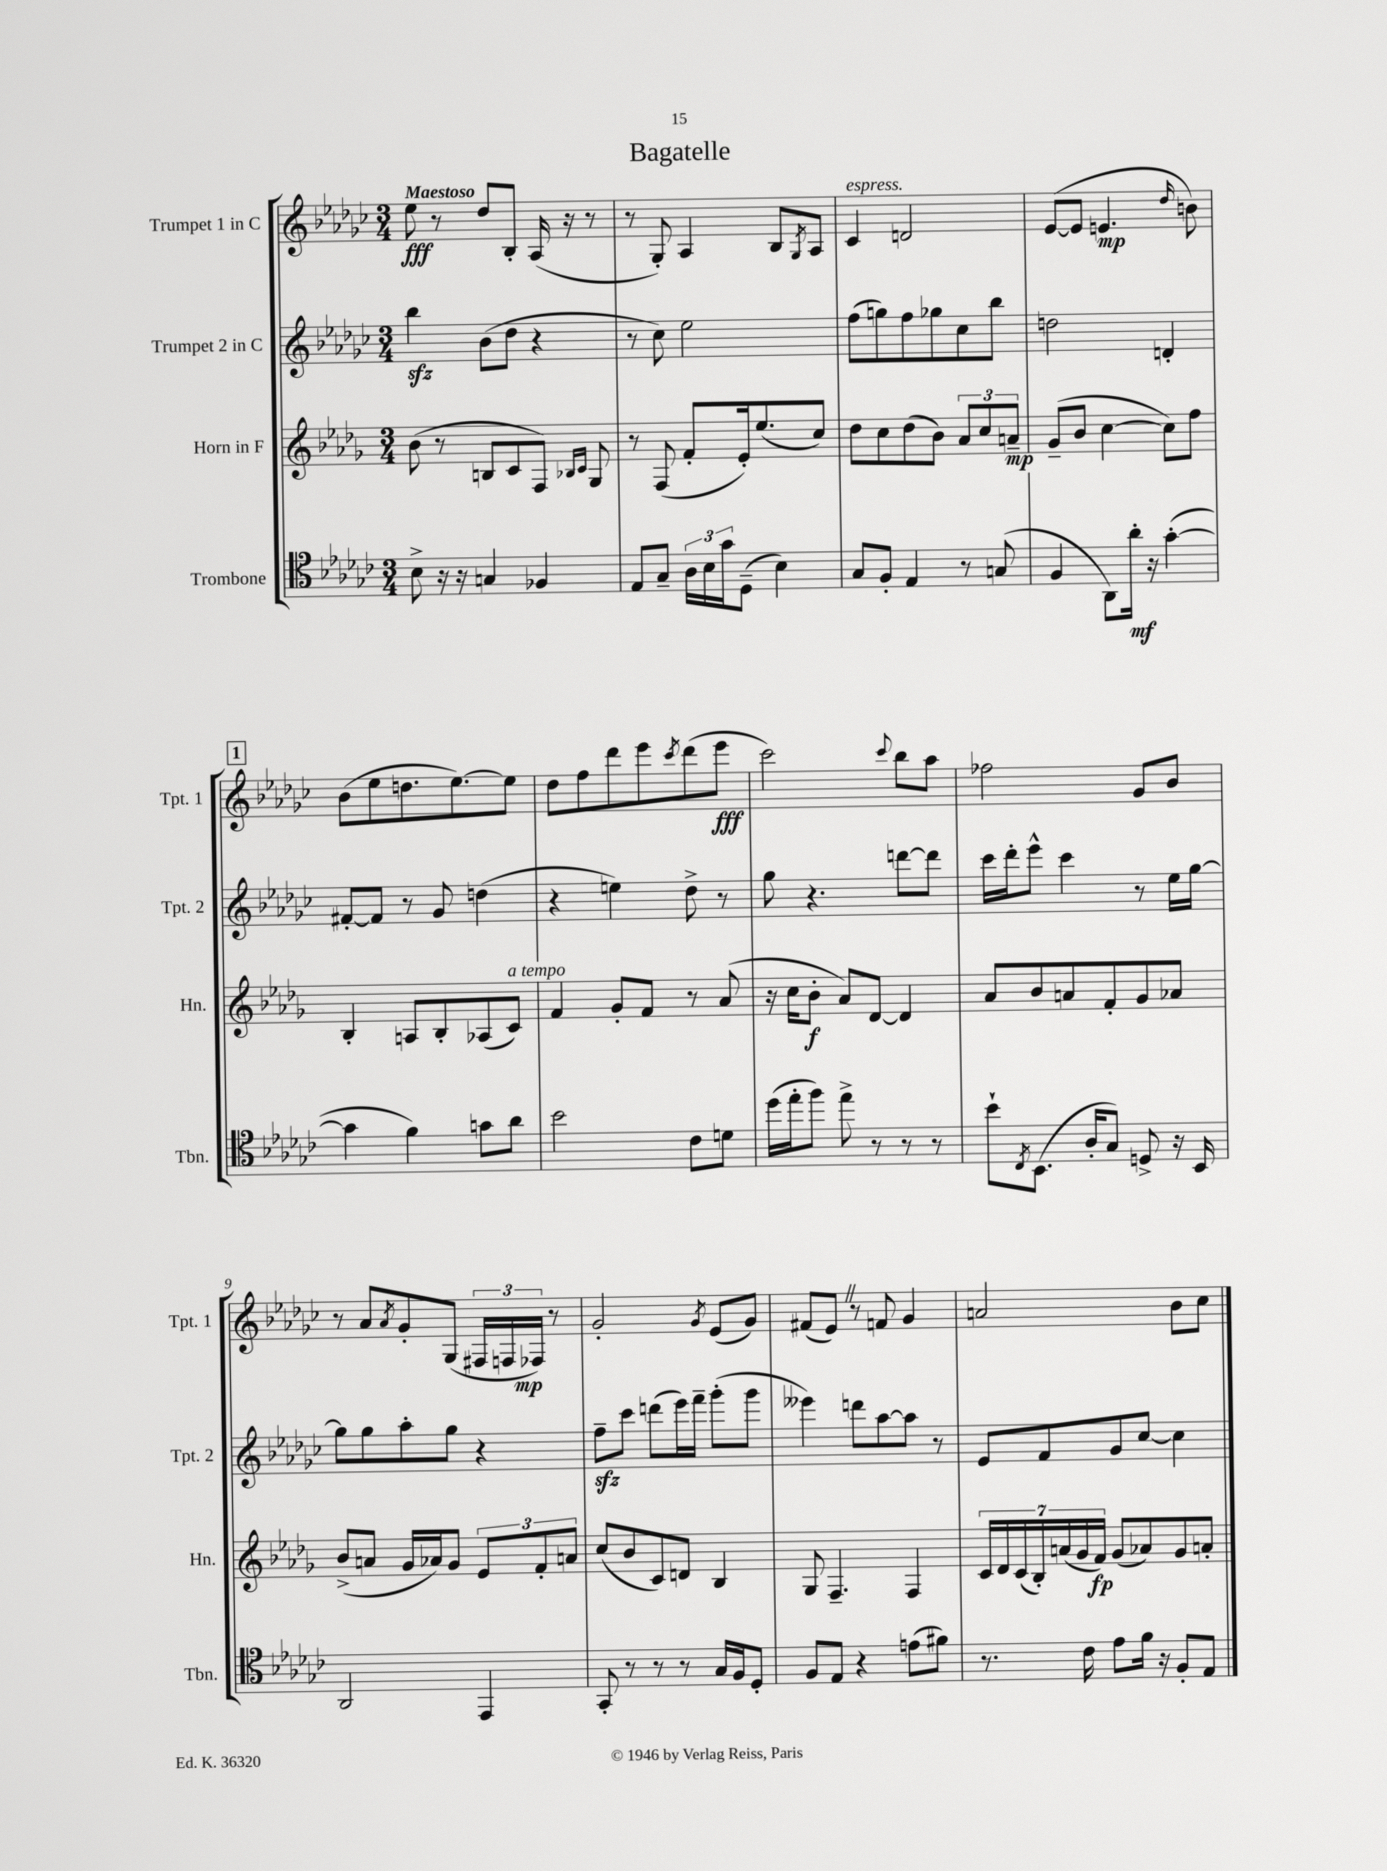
\header { title = "Bagatelle" }
<<
\new StaffGroup <<
\new Staff = "s0" \with { instrumentName = "Trumpet 1 in C" shortInstrumentName = "Tpt. 1" } {
    \clef treble \key ges \major \numericTimeSignature \time 3/4 \tempo "Maestoso"
    ees''8\fff r8 des''8 bes8-. aes16( r16 r8 |
    r8 ges8-.) aes4 bes8 \acciaccatura { ges8 } aes8 |
    ces'4^\markup { \italic "espress." } d'2 |
    ees'8~( ees'8 e'4.\mp \grace { des''16 } b'8) |
    \mark \markup { \box "1" } bes'8( ees''8 d''8. ees''8.~) ees''8 |
    des''8 f''8 des'''8 ees'''8 \acciaccatura { ces'''8 } des'''8( ees'''8\fff |
    ces'''2) \appoggiatura { ces'''8 } bes''8 aes''8 |
    fes''2 ges'8 bes'8 |
    r8 aes'8 \acciaccatura { aes'8 } ges'8-. ges8( \tuplet 3/2 { fis16 f16 fes16\mp) } r8 |
    ges'2-. \acciaccatura { ges'8 } ees'8( ges'8) |
    fis'8( ees'8) \once \override BreathingSign.text = \markup { \musicglyph "scripts.caesura.straight" } \breathe r8 f'8 ges'4 |
    a'2 bes'8 ces''8 \bar "|." |
}
\new Staff = "s1" \with { instrumentName = "Trumpet 2 in C" shortInstrumentName = "Tpt. 2" } {
    \clef treble \key ges \major \numericTimeSignature \time 3/4
    bes''4\sfz bes'8( des''8 r4 |
    r8 ces''8) ees''2 |
    f''8( g''8) f''8 ges''8 ces''8 bes''8 |
    d''2 d'4-. |
    \mark \markup { \box "1" } fis'8~-. fis'8 r8 ges'8 d''4( |
    r4 e''4) des''8-> r8 |
    ges''8 r4. d'''8~ d'''8 |
    ces'''16 des'''16-. ees'''8-^ ces'''4 r8 ees''16 ges''16~ |
    ges''8 ges''8 aes''8-. ges''8 r4 |
    f''8--\sfz ces'''8 d'''8( ees'''16) f'''16-- ges'''8-.( ges'''8 |
    eeses'''4) d'''8 aes''8~ aes''8 r8 |
    ees'8 f'8 ges'8 ces''8~ ces''4 \bar "|." |
}
\new Staff = "s2" \with { instrumentName = "Horn in F" shortInstrumentName = "Hn." } {
    \clef treble \key des \major \numericTimeSignature \time 3/4
    bes'8( r8 b8 c'8 f8) \grace { bes16 c'16 } ges8 |
    r8 f8( f'8-. ees'16-.) ees''8.( c''8) |
    des''8 c''8 des''8( bes'8) \tuplet 3/2 { aes'8 c''8 a'8--\mp } |
    ges'8--( bes'8 c''4~ c''8) f''8 |
    \mark \markup { \box "1" } bes4-. a8 bes8-. aes8( c'8^\markup { \italic "a tempo" }) |
    f'4 ges'8-. f'8 r8 aes'8( |
    r16 c''16 bes'8-.\f aes'8) des'8~ des'4 |
    aes'8 bes'8 a'8 f'8-. ges'8 aes'8 |
    bes'8->( a'8 ges'16 aes'16) ges'8 \tuplet 3/2 { ees'8 f'8-. a'8 } |
    c''8( bes'8 c'8) d'8 bes4 |
    ges8 f4.-- f4 |
    \tuplet 7/4 { c'16 des'16 c'16( bes16-.) a'16( ges'16 f'16\fp) } ges'8( aes'8) ges'8 a'8-. \bar "|." |
}
\new Staff = "s3" \with { instrumentName = "Trombone" shortInstrumentName = "Tbn." } {
    \clef tenor \key ges \major \numericTimeSignature \time 3/4
    bes8-> r16 r16 g4 fes4 |
    ees8 ges8-- \tuplet 3/2 { aes16 bes16 ges'16 } des8--( bes4) |
    ges8 f8-. ees4 r8 g8( |
    f4 aes,8) aes'16-.\mf r16 ges'4~-.( |
    \mark \markup { \box "1" } ges'4 f'4) g'8 aes'8 |
    bes'2 ces'8 d'8 |
    des''16( ees''16-. f''8) ees''8-> r8 r8 r8 |
    bes'8-! \acciaccatura { ces8 } bes,8.( aes16-. ges8) d8-> r16 bes,16 |
    aes,2 ees,4 |
    ges,8-. r8 r8 r8 ges16 f16 des8-. |
    f8 ees8 r4 e'8( fis'8) |
    r8. ces'16 ees'8 f'16 r16 f8-. ees8 \bar "|." |
}
>>
>>
